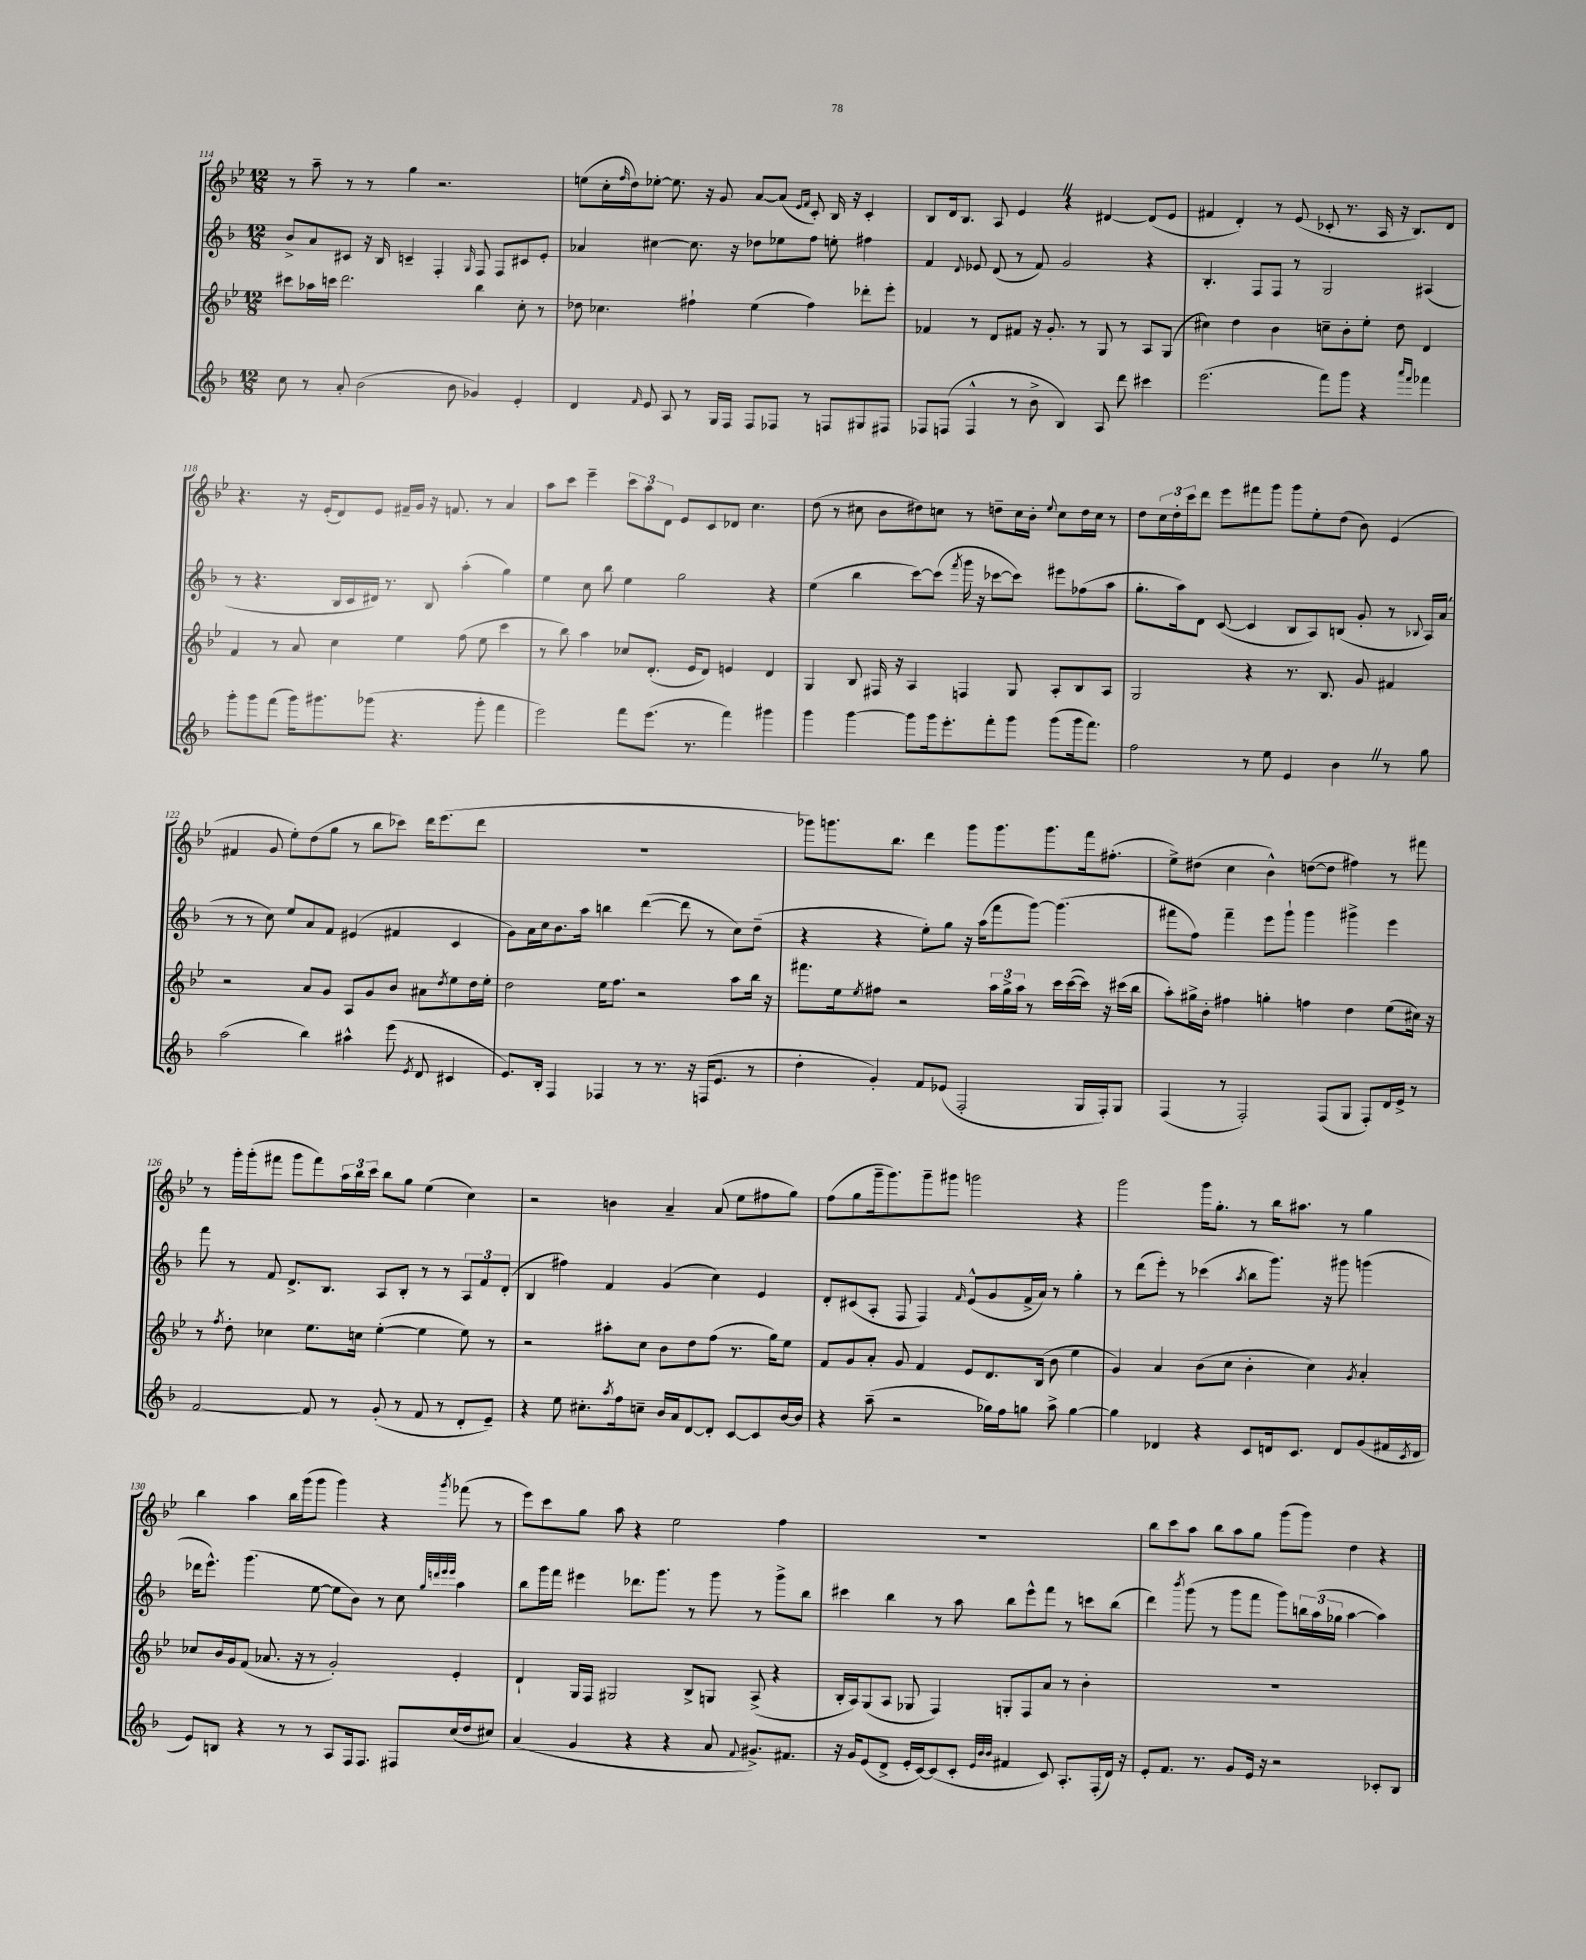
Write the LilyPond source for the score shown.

<<
\new StaffGroup <<
\new Staff = "s0" {
    \clef treble \key bes \major \numericTimeSignature \time 12/8
    r8 a''8-- r8 r8 g''4 r2. |
    e''8( c''16-. \grace { f''16 } d''16) ees''8~-. ees''8. r16 g'8 a'8~ a'8( \grace { ees'16 f'16 } c'8-.) bes16 r16 c'4-. |
    bes8 d'16 bes8. a8 ees'4 \once \override BreathingSign.text = \markup { \musicglyph "scripts.caesura.straight" } \breathe r4 dis'4~ dis'8( ees'8 |
    fis'4 d'4-.) r8 ees'8( ces'8-. r8. a16 r16 bes8.) d'8 |
    r4. r16 ees'16-.( d'8) ees'8 fis'16-- g'16 r16 f'8. r8 a'4 |
    a''8 c'''8 ees'''4-- \tuplet 3/2 { c'''8 a''8 d'8 } ees'8 c'8 des'8 c''4. |
    d''8( r8 cis''8 bes'8 dis''8) c''8 r8 d''8-- c''16 bes'16-. \appoggiatura { ees''8 } c''8 d''16 c''16 r8 |
    d''8 \tuplet 3/2 { c''16 d''16-. c'''16 } d'''8 ees'''8 fis'''8 g'''8 g'''8 ees''8-. d''8( bes'8) ees'4( |
    fis'4 g'8 ees''8-.) d''8( g''8 r8 bes''8 ces'''8) d'''16 ees'''8.( d'''8 |
    R1. |
    ges'''8) g'''8. bes''8. d'''4 g'''8 g'''8. g'''8. f'''16 fis''8.-.( |
    ees''8->) dis''8( c''4 bes'4-^) d''8~( d''8 fis''4) r8 fis'''8 |
    r8 g'''16-. g'''16-.( fis'''8 g'''8 fis'''8) \tuplet 3/2 { a''16 bes''16 c'''16 } bes''8 g''8 ees''4( c''4) |
    r2 b'4 a'4-- a'8( ees''8 fis''8 g''8) |
    f''8( g''8 g'''16-- g'''8.) g'''8-- gis'''8 g'''2 r4 |
    g'''2 g'''16 g''8.-. r8 bes''16 ais''8. r8 g''4 |
    bes''4 a''4 bes''16 g'''16( g'''8 g'''4) r4 \acciaccatura { g'''8 } fes'''8( r8 |
    ees'''8) c'''8 g''8 a''8 r4 ees''2 f''4 |
    R1. |
    bes''8 c'''8 a''8 bes''8 a''8 g''8 g'''8( g'''8) d''4 r4 \bar "|." |
}
\new Staff = "s1" {
    \clef treble \key f \major \numericTimeSignature \time 12/8
    bes'8-> a'8 cis'8 r16 bes16 c'4-- f4-. \grace { g16 } f8 f8 cis'8 e'8-. |
    aes'4 cis''4~ cis''8. r16 des''8 ees''8 f''8 e''8-. fis''4 |
    f'4 \appoggiatura { d'8 } ees'8 d'8( r8 f'8) g'2 r4 |
    bes4.-. f8 f8 r8 g2 ais4( |
    r8 r4. bes16 c'16 dis'16) r8. bes8 a''4-.( g''4) |
    e''4 c''8 bes''8 e''4 g''2 r4 |
    e''4( bes''4 c'''8~) c'''8( \acciaccatura { f'''8 } g'''16 r16 ces'''8~ ces'''8) eis'''8 fes''8( a''8 |
    g''8.-. a''16) d'8 c'8~( c'4 bes8 a8) b8( g'8-. r8 \appoggiatura { bes8 } a16) a'16( |
    r8 r8 c''8) e''8 a'8 f'8 eis'4( fis'4 c'4 |
    g'8) a'16 c''16 bes'8. a''16 b''4 d'''4~( d'''8 r8 c''8) d''8--( |
    r4 r4 e''8-.) g''8 r16 a''16( f'''8 g'''8~) g'''4.( |
    fis'''8 f''8) fis'''4-- e'''8 g'''8-! g'''4 gis'''4-> e'''4 |
    f'''8 r8 f'8 d'8.-> bes8. a8 bes8-. r8 r8 \tuplet 3/2 { a8 f'8 d'8-.( } |
    bes4 fis''4) f'4 g'4( c''4) e'4 |
    d'8-. cis'8( a8-. f8 f4) \grace { f'16 } e'8-^( g'8 f'16-> a'16) r8 g''4-. |
    r8 d'''8( e'''8-.) r8 ces'''4( \acciaccatura { a''8 } bes''8 g'''8.) r16 gis'''8 g'''4( |
    des'''16 e'''8.-^) g'''4.( e''8~ e''8 bes'8) r8 c''8 \grace { g''32 d'''32 e'''32 e'''32 } a''4 |
    bes''8 g'''16 f'''16 eis'''4 des'''8. g'''8. r8 g'''8 r8 g'''8-> bes''8 |
    cis'''4 bes''4 r8 a''8 bes''8 e'''8-^ f'''8 r8 c'''8 bes''8( |
    d'''4) \acciaccatura { bes'''8 } g'''8( r8 g'''8 f'''8 g'''8) \tuplet 3/2 { b''16 a''16( ges''16 } a''4~ a''4) \bar "|." |
}
\new Staff = "s2" {
    \clef treble \key bes \major \numericTimeSignature \time 12/8
    cis'''8 aes''16 c'''16 d'''2. bes''4 c''8-. r8 |
    des''8 ces''4. fis''4-! ees''4( fis''4) des'''8-. ees'''8-. |
    fes'4 r8 d'8 fis'8 r16 g'8.-. r8 g8 r8 a8 g8( |
    cis''4) d''4 bes'4 c''8-- bes'8-. ees''8-. d''8 d'4 |
    f'4 r8 a'8 c''4 ees''4 f''8( ees''8 c'''4 |
    r8 bes''8) a''4 ces''8 d'8.-.( ees'16 d'8) e'4 d'4 |
    g4 bes8 fis16 r16 a4 f4 g8 a8-. bes8 a8 |
    g2 r4 r8. bes8. g'8 fis'4 |
    r2 a'8 g'8 a8 g'8 bes'8 ais'8 \acciaccatura { d''8 } ees''8 d''16 ees''16-. |
    d''2 ees''16 f''8. r2 a''8 bes''16 r16 |
    fis'''8. ees''16 \acciaccatura { ees''8 } fis''8 r2 \tuplet 3/2 { a''16 g''16-> a''16 } r8 c'''16 c'''16~( c'''16) r16 cis'''16( bes''16 |
    a''8-.) gis''16-> bes'16-. fis''4 g''4-. f''4 d''4 ees''8( cis''16) r16 |
    r8 \acciaccatura { f''8 } d''8-. ces''4 ees''8. c''16 ees''4~-.( ees''4 ees''8) r8 |
    r2 ais''8-. c''8 bes'8 d''8 f''8( r8. g''16) ees''8 |
    f'8 g'8 a'8-. g'8 f'4 ees'8 d'8. bes16( bes'8 ees''4 |
    g'4) a'4 bes'8( c''8 bes'4-. c''4) \acciaccatura { g'8 } a'4-. |
    ces''8 bes'16 g'16 f'8( aes'8. r16 r8 g'2-.) ees'4-. |
    d'4-! g16 f16 gis2 bes8-> g8 a8->( r4 |
    bes16-. a16) g8( a8 ges8 f4) g8-. f8 a'8 r8 bes'4-. |
    R1. \bar "|." |
}
\new Staff = "s3" {
    \clef treble \key f \major \numericTimeSignature \time 12/8
    c''8 r8 a'8-. bes'2( bes'8 ges'4) e'4-. |
    d'4 \grace { f'16 } e'8 a8 r8 g16 f16 f8 fes8 r8 f8 gis8 fis8 |
    fes8 f8( f4-^ r8 bes'8-> bes4) a8 d'''8 cis'''4 |
    e'''2.( f'''8) g'''8 r4 \grace { a'''16 f'''16 } fes'''4 |
    g'''8-. g'''8 f'''8( g'''16) gis'''8. ges'''8( r4. ges'''8-. f'''4 |
    e'''2) f'''8 e'''8.( r8. f'''4) gis'''4 |
    g'''4 g'''4~ g'''8 g'''16 e'''8.-. f'''8-. g'''8 g'''8( g'''16 f'''8.) |
    f''2 r8 e''8 e'4 bes'4 \once \override BreathingSign.text = \markup { \musicglyph "scripts.caesura.straight" } \breathe r8 g''8 |
    a''2( bes''4) ais''4-^ e'''8( \acciaccatura { e'8 } d'8 cis'4 |
    e'8.) bes16-. f4 fes4 r8 r8. r16 f16( e'8. r8 |
    d''4-. g'4-.) f'8 ees'8( f2-. g16 f16-.) g8 |
    f4( r8 f2-.) f8( g8 f8-.) d'16 e'16-> r8 |
    f'2~ f'8 r8 g'8-.( r8 f'8 r8 d'8-. e'8--) |
    r4 e''8 cis''8.-. \acciaccatura { a''8 } f''16 c''8-- bes'16 a'16 d'8~ d'8-. c'8~ c'8 bes'16~ bes'16 |
    r4 a''8--( r2 ges''16) f''16 g''8 a''8-> g''4~ |
    g''4 des'4 r4 c'8 d'16 c'8. d'8 g'8( fis'16 \acciaccatura { c'8 } d'16 |
    e'8) b8 r4 r8 r8 a8 f16 f8. fis8 c''16( d''16 cis''8) |
    a'4( g'4 r4 r4 a'8 \appoggiatura { f'8 } gis'8.->) fis'8. |
    r16 g'16 e'8( d'8-> e'16-. c'16~) c'8( c'8-. \grace { e'32 bes'32 bes'32 } fis'4 c'8) a8.-. f16-.( d'16) r16 |
    e'8-. f'8. r8. g'8 e'16 r16 r2 ces'8-. bes8 \bar "|." |
}
>>
>>
\layout { \context { \Score currentBarNumber = #114 } }
